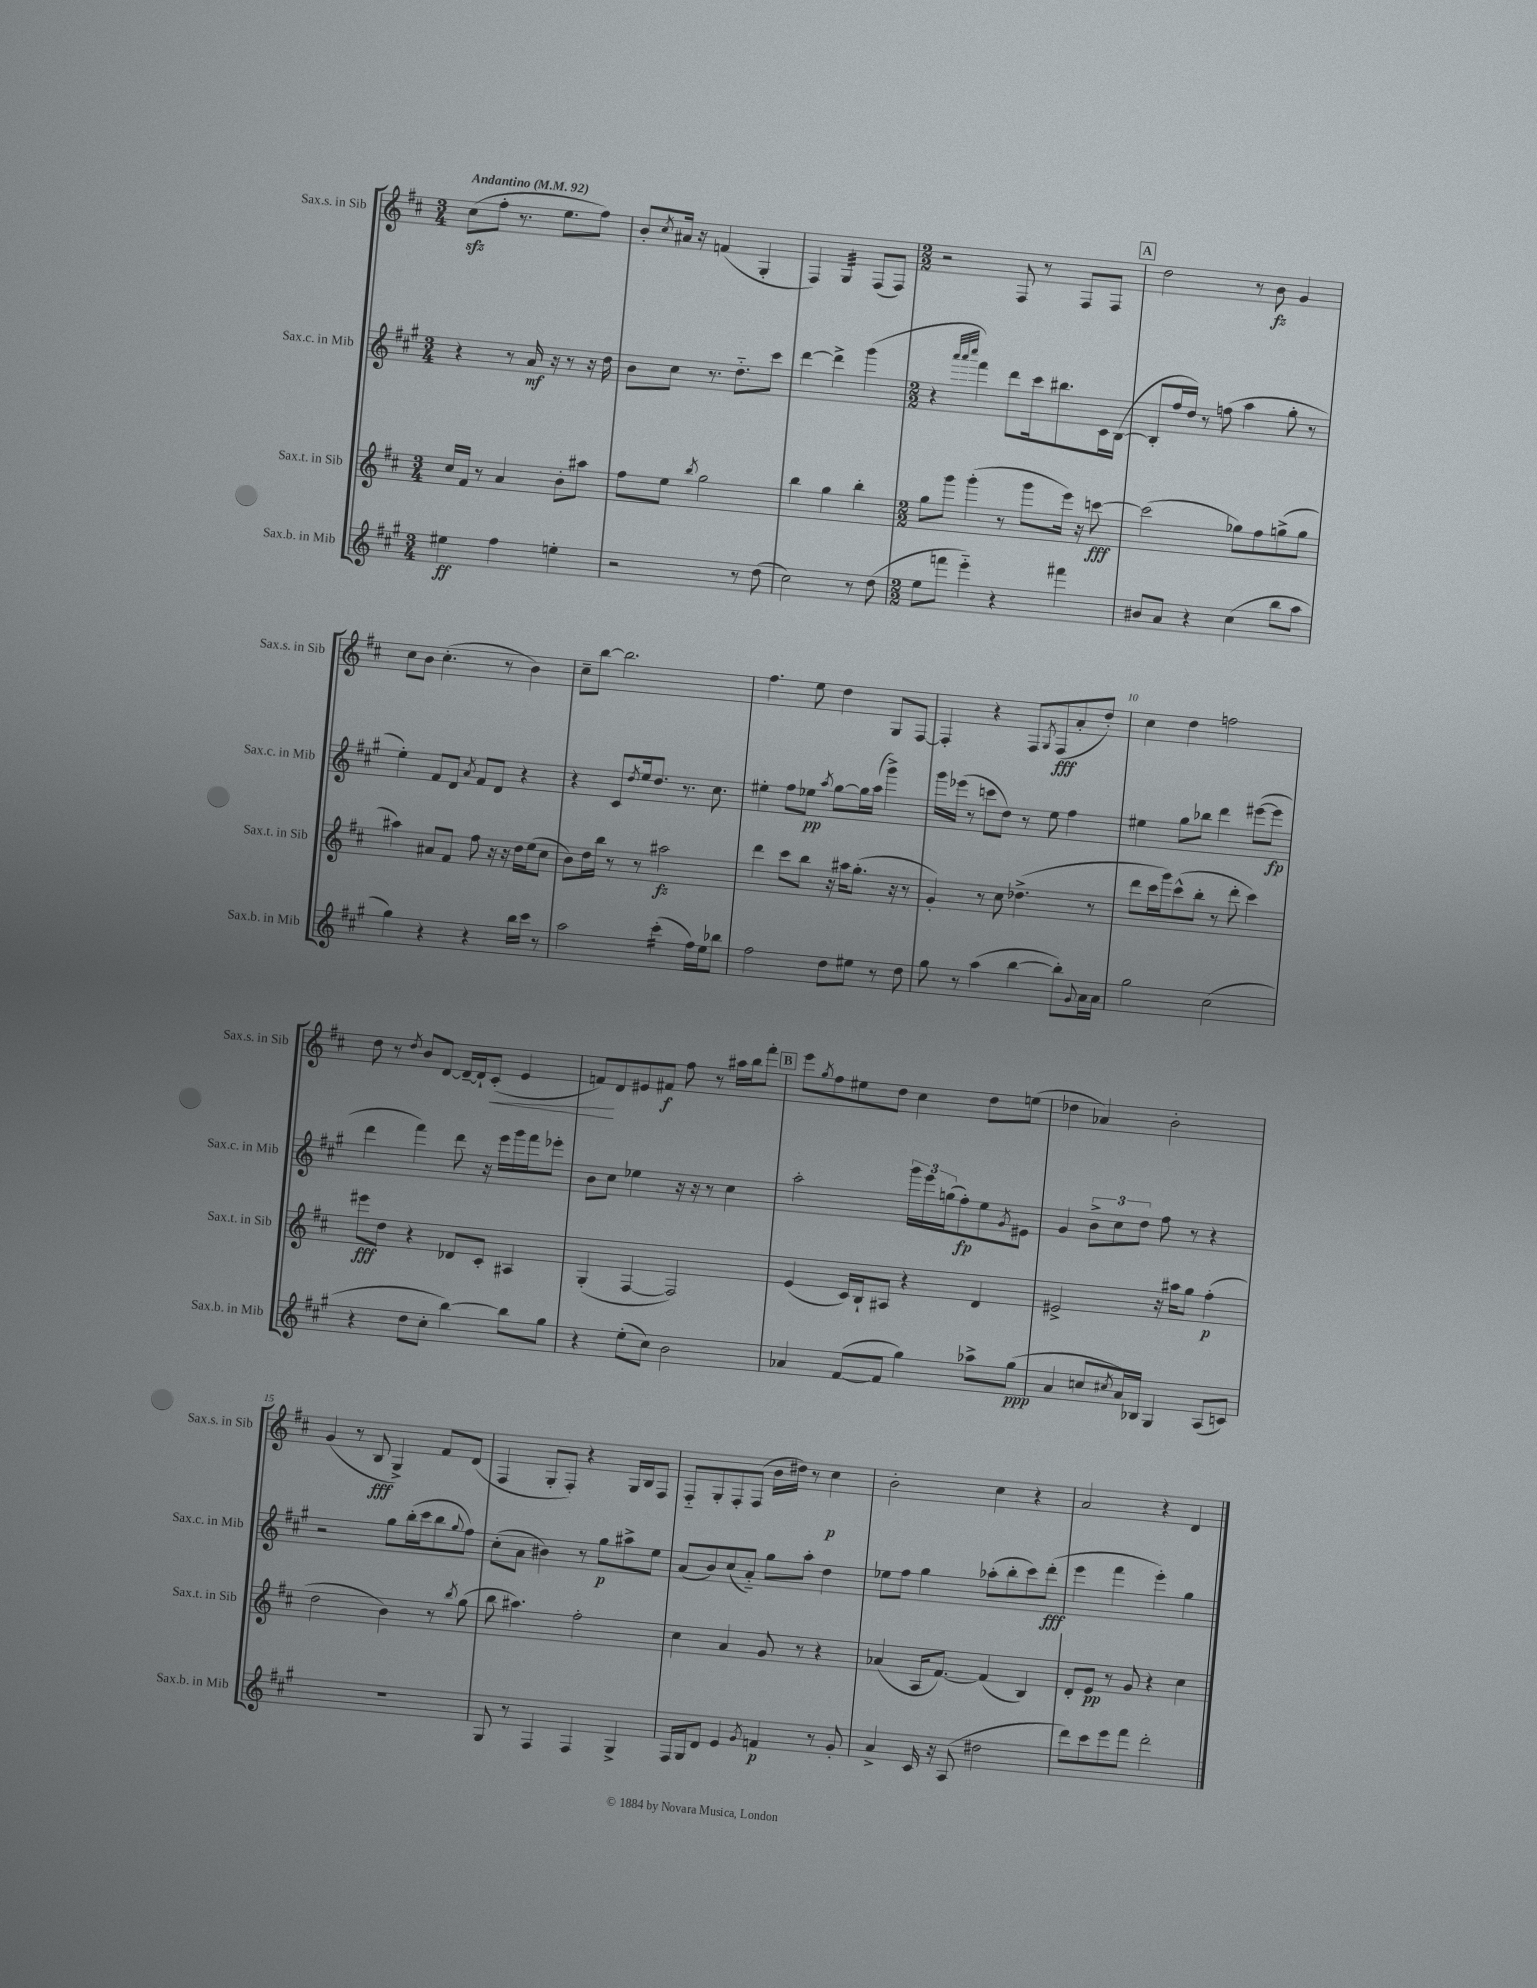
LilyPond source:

<<
\new StaffGroup <<
\new Staff = "s0" \with { instrumentName = "Sax.s. in Sib" shortInstrumentName = "Sax.s. in Sib" } {
    \clef treble \key d \major \numericTimeSignature \time 3/4 \tempo "Andantino" 4 = 92
    cis''8\sfz( fis''8-. r8. e''8. fis''8) |
    b'8-. \acciaccatura { cis''8 } ais'16 r16 f'4( g4-. |
    fis4) g4:32 fis8( fis8) |
    \numericTimeSignature \time 2/2 r2 fis8 r8 fis8 fis8 |
    \mark \markup { \box "A" } d''2 r8 b'8\fz g'4 |
    cis''8 b'8 cis''4.-.( r8 b'4) |
    cis''8-- b''8~ b''2. |
    fis''4. e''8 d''4 g8 fis8~ |
    fis4-. r4 fis8 \acciaccatura { g8 } fis8\fff( a'8-. d''8-.) |
    cis''4 d''4 f''2 |
    d''8 r8 \acciaccatura { d''8 } b'8 d'8~ d'16~-- d'16-! cis'8-.\<( e'4 |
    f'8\!) d'8 eis'8 fis'8\f fis''8 r8 ais''16 b''16 fis'''8-. |
    \mark \markup { \box "B" } e'''8 \acciaccatura { g''8 } fis''8 eis''8 d''8 cis''4 d''8 e''8( |
    des''4 aes'4) b'2-. |
    g'4( r8 b8\fff g4->) fis'8 d'8( |
    fis4 g8-. fis8-.) r4 g16 b16 fis8 |
    fis8-_ g8-. fis8-. fis8( b'16 dis''16) r8 cis''4\p |
    b'2-. cis''4 r4 |
    a'2 r4 d'4 \bar "|." |
}
\new Staff = "s1" \with { instrumentName = "Sax.c. in Mib" shortInstrumentName = "Sax.c. in Mib" } {
    \clef treble \key a \major \numericTimeSignature \time 3/4
    r4 r8 a'16\mf r16 r8 r16 d''16 |
    b'8 cis''8 r8. d''8.-_ cis'''8 |
    d'''4~ d'''4-> gis'''4( |
    \numericTimeSignature \time 2/2 r4 \grace { a'''32 a'''32 cis''''32 } fis'''4) d'''8 cis'''16 bis''8. cis'16 b16~( |
    \mark \markup { \box "A" } b8-. fis''16 d''16) r8 f''8( a''4 gis''8-. r8 |
    e''4-.) fis'8 d'8 \acciaccatura { a'8 } fis'8 d'8 r4 |
    r4 cis'8 \acciaccatura { d''8 } e''16 d''8. r8. cis''8. |
    eis''4-. fis''8 ees''8\pp \acciaccatura { a''8 } gis''8~ gis''16 a''16( gis'''4->) |
    gis'''16 ees'''16( r8 c'''8 d''8) r8 e''8 fis''4 |
    eis''4 gis''8 bes''8 d'''4 eis'''8~( eis'''8\fp |
    d'''4 fis'''4) d'''8 r16 e'''16 gis'''16 fis'''16 ees'''8-. |
    b'8 cis''8 ees''4 r16 r16 r8 cis''4 |
    \mark \markup { \box "B" } a''2-. \tuplet 3/2 { gis'''16 e'''16 g''16( } fis''8-.\fp) e''8 \acciaccatura { gis'8 } eis'8 |
    gis'4 \tuplet 3/2 { b'8-> cis''8 d''8 } fis''8 r8 r4 |
    r2 gis''8 b''16-.( cis'''16 b''8 \appoggiatura { gis''8 } fis''8) |
    cis''8-.( a'8 bis'4) r8 gis''8\p ais''8-> e''8 |
    a'8( b'8) cis''8( a'8-_) gis''8 a''8-. d''4 |
    ees''8 fis''8 gis''4 aes''8-.( b''8-. cis'''8) d'''8-.\fff( |
    e'''4 fis'''4 e'''4-.) gis''4 \bar "|." |
}
\new Staff = "s2" \with { instrumentName = "Sax.t. in Sib" shortInstrumentName = "Sax.t. in Sib" } {
    \clef treble \key d \major \numericTimeSignature \time 3/4
    cis''16 fis'16 r8 a'4 b'8-. ais''8 |
    fis''8 e''8 \acciaccatura { b''8 } g''2 |
    b''4 g''4 b''4-. |
    \numericTimeSignature \time 2/2 g''8 g'''8 g'''4-.( r8 g'''8 e'''16) r16 c'''8~\fff |
    \mark \markup { \box "A" } c'''2( ges''8) fis''8 g''8->( g''8 |
    ais''4) ais'8 fis'8 fis''8 r16 r16 d''16 e''16( cis''8 |
    b'8) d''16 b''16 r8 r8 ais''2\fz |
    d'''4 cis'''8 b''8 r16 ais''16 g''8.-.( r16 r8 |
    g'4-.) r8 cis''8 des''4.->( r8 |
    d'''8 cis'''16 g'''16) cis'''8-^( b''8-. r8 d'''8-. cis'''4) |
    eis'''8\fff d''8 r4 des'8 cis'8-. ais4 |
    g4-.( fis4~ fis2) |
    \mark \markup { \box "B" } e'4( cis'16) b16-! ais8 r4 d'4 |
    eis'2-> r16 ais''16 g''8 fis''4-.\p( |
    d''2 b'4) r8 \acciaccatura { b''8 } g''8( |
    b''8 ais''4.) fis''2-. |
    cis''4 a'4 g'8 r8 r4 |
    aes'4( a16 fis'8.~) fis'4( b4) |
    d'8-. e'8\pp r8 g'8 r4 cis''4 \bar "|." |
}
\new Staff = "s3" \with { instrumentName = "Sax.b. in Mib" shortInstrumentName = "Sax.b. in Mib" } {
    \clef treble \key a \major \numericTimeSignature \time 3/4
    eis''4\ff fis''4 e''4-. |
    r2 r8 d''8( |
    cis''2) r8 d''8( |
    \numericTimeSignature \time 2/2 e''8 f'''8 e'''4-_) r4 fis'''4 |
    \mark \markup { \box "A" } bis'8 a'8 r4 cis''4( b''8 a''8 |
    gis''4) r4 r4 b''16 cis'''16 r8 |
    a''2 cis'''4:16-.( fis''16) e''16 bes''8 |
    fis''2 d''8 eis''8 r8 d''8 |
    gis''8 r8 a''4( b''4~ b''8-.) \appoggiatura { gis'8 } a'16 a'16 |
    gis''2 cis''2( |
    r4 d''8 cis''8-. b''4~) b''8 gis''8 |
    r4 e''8-.( cis''8) b'2 |
    \mark \markup { \box "B" } aes'4 fis'8~( fis'8 gis''4) aes''8-> gis''8\ppp( |
    a'4 c''8 \acciaccatura { cis''8 } a'16) bes16 gis4 a8( c'8) |
    R1 |
    gis8 r8 fis4 fis4 gis4-> |
    fis16 gis16 d'8 e'4 \acciaccatura { gis'8 } f'4\p r8 gis'8-. |
    a'4-> cis'16 r16 a8( dis''2 |
    d'''8) cis'''8 e'''8 fis'''8 d'''2-. \bar "|." |
}
>>
>>
\layout { \context { \Score \override BarNumber.break-visibility = ##(#f #t #t) barNumberVisibility = #(every-nth-bar-number-visible 5) } }
